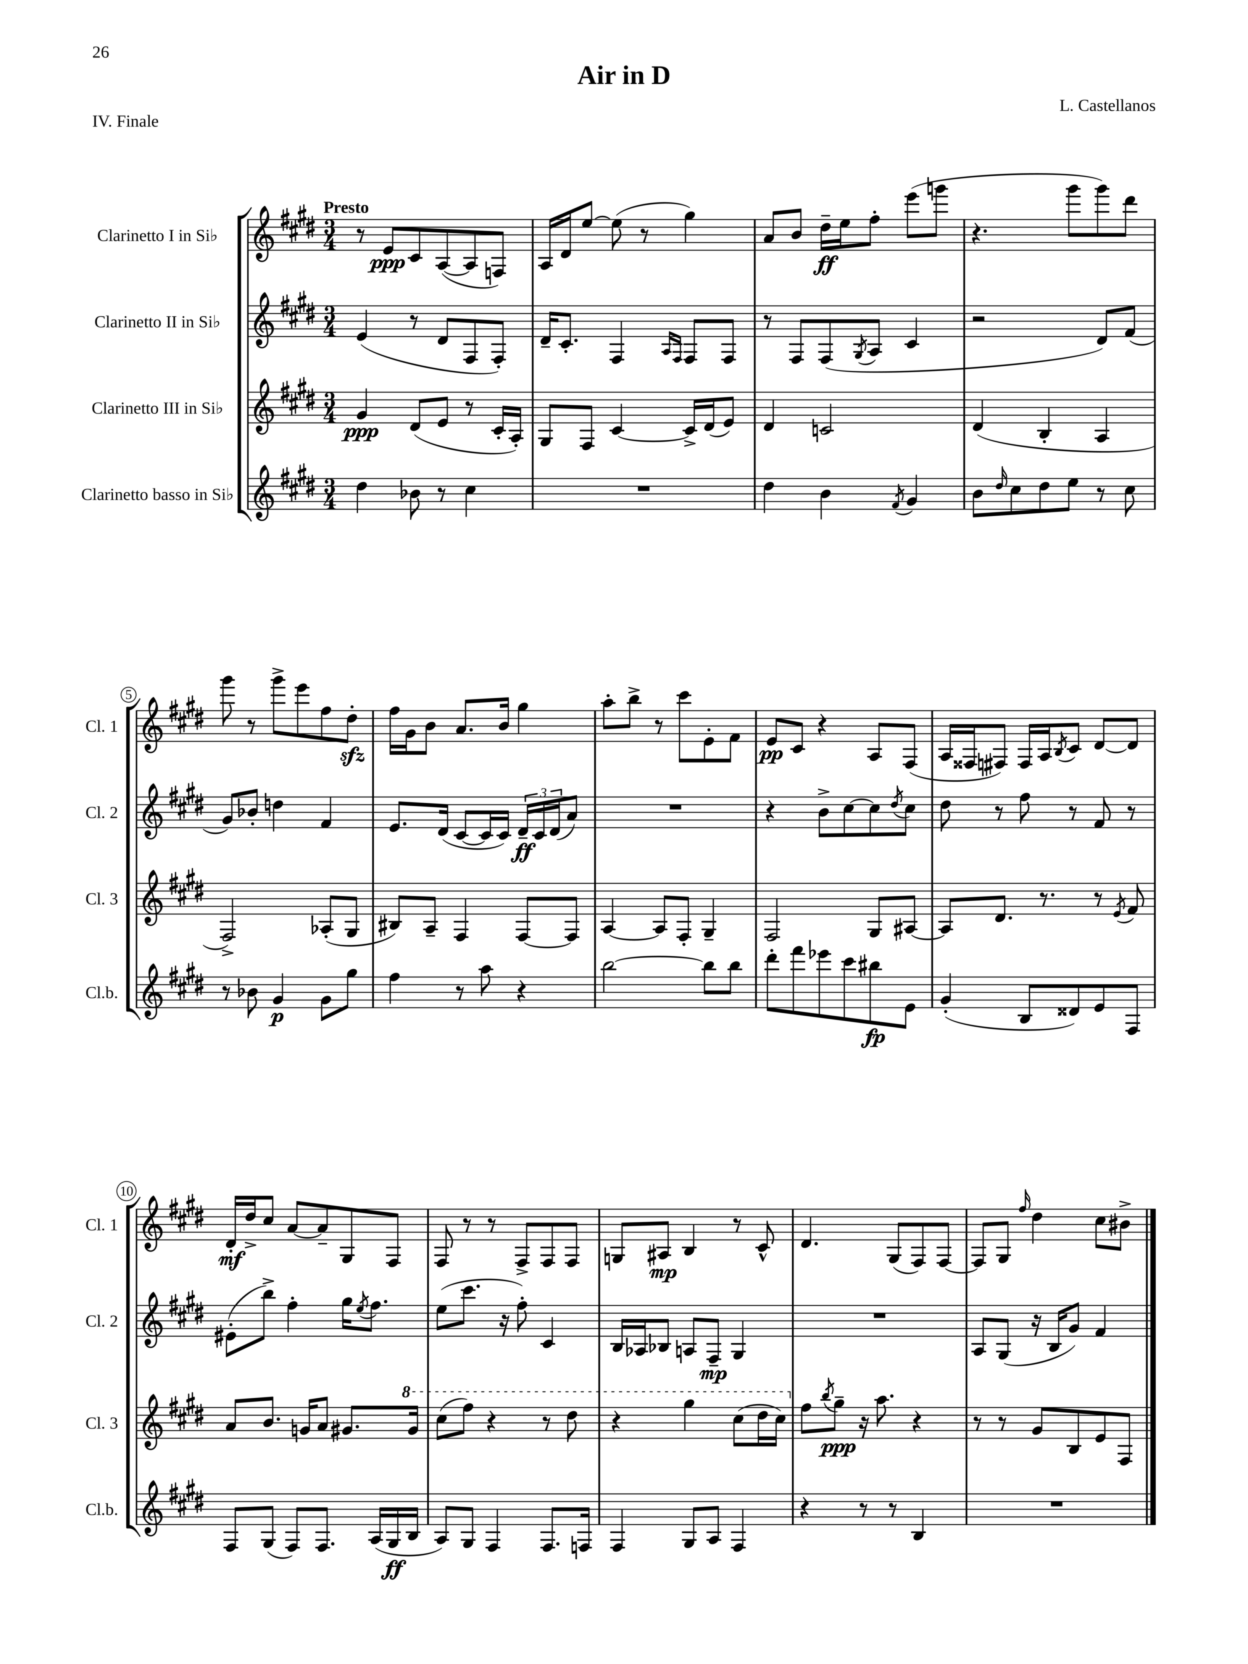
\header { title = "Air in D" composer = "L. Castellanos" piece = "IV. Finale" }
<<
\new StaffGroup <<
\new Staff = "s0" \with { instrumentName = "Clarinetto I in Sib" shortInstrumentName = "Cl. 1" } {
    \clef treble \key e \major \numericTimeSignature \time 3/4 \tempo "Presto"
    r8 e'8\ppp cis'8 a8~( a8 f8) |
    a16 dis'16 e''8~ e''8( r8 gis''4) |
    a'8 b'8 dis''16--\ff e''16 fis''8-. e'''8( g'''8 |
    r4. gis'''8 gis'''8) dis'''8 |
    gis'''8 r8 gis'''8-> e'''8 fis''8 dis''8-.\sfz |
    fis''16 gis'16 b'8 a'8. b'16 gis''4 |
    a''8-. b''8-> r8 cis'''8 e'8-. fis'8 |
    e'8\pp cis'8 r4 a8 fis8( |
    a16 fisis16 fis8) fis16 a16 \acciaccatura { b8 } cis'8 dis'8~ dis'8 |
    dis'16-.\mf dis''16-> cis''8 a'8~ a'8-- gis8 fis8 |
    fis8 r8 r8 fis8-> fis8 fis8 |
    g8 ais8\mp b4 r8 cis'8-^ |
    dis'4. gis8( fis8) fis8~ |
    fis8 gis8 \grace { fis''16 } dis''4 cis''8 bis'8-> \bar "|." |
}
\new Staff = "s1" \with { instrumentName = "Clarinetto II in Sib" shortInstrumentName = "Cl. 2" } {
    \clef treble \key e \major \numericTimeSignature \time 3/4
    e'4( r8 dis'8 fis8 fis8-.) |
    dis'16-- cis'8.-. fis4 \grace { a16 fis16 } fis8 fis8 |
    r8 fis8 fis8( \acciaccatura { gis8 } a8 cis'4 |
    r2 dis'8) fis'8( |
    gis'8) bes'8-. d''4 fis'4 |
    e'8. dis'16( cis'8~ cis'16 cis'16) \tuplet 3/2 { dis'16--\ff cis'16 dis'16( } a'8) |
    R2. |
    r4 b'8-> cis''8~ cis''8 \acciaccatura { dis''8 } cis''8 |
    dis''8 r8 fis''8 r8 fis'8 r8 |
    eis'8-.( b''8->) fis''4-. gis''16 \acciaccatura { e''8 } fis''8. |
    e''8( cis'''8. r16 fis''8-.) cis'4 |
    b16 aes16 bes8 a8 fis8--\mp gis4 |
    R2. |
    a8 gis8( r16 b16 gis'8) fis'4 \bar "|." |
}
\new Staff = "s2" \with { instrumentName = "Clarinetto III in Sib" shortInstrumentName = "Cl. 3" } {
    \clef treble \key e \major \numericTimeSignature \time 3/4
    gis'4\ppp dis'8( e'8 r8 cis'16-. a16-.) |
    gis8 fis8 cis'4~ cis'16-> dis'16( e'8) |
    dis'4 c'2 |
    dis'4( b4-. a4 |
    fis2->) aes8-.( gis8 |
    bis8) a8-- fis4 fis8~ fis8 |
    a4~ a8 fis8-. gis4-- |
    fis2 gis8 ais8~ |
    ais8 dis'8. r8. r8 \acciaccatura { e'8 } fis'8 |
    a'8 b'8. g'16 a'8 gis'8. \ottava #1 gis''16 |
    cis'''8( fis'''8) r4 r8 dis'''8 |
    r4 gis'''4 cis'''8( dis'''16 cis'''16) \ottava #0 |
    fis''8 \acciaccatura { b''8 } gis''8--\ppp r16 a''8. r4 |
    r8 r8 gis'8 b8 e'8 fis8 \bar "|." |
}
\new Staff = "s3" \with { instrumentName = "Clarinetto basso in Sib" shortInstrumentName = "Cl.b." } {
    \clef treble \key e \major \numericTimeSignature \time 3/4
    dis''4 bes'8 r8 cis''4 |
    R2. |
    dis''4 b'4 \acciaccatura { fis'8 } gis'4 |
    b'8 \grace { dis''16 } cis''8 dis''8 e''8 r8 cis''8 |
    r8 bes'8 gis'4\p gis'8 gis''8 |
    fis''4 r8 a''8 r4 |
    b''2~ b''8 b''8 |
    dis'''8-. fis'''8 ees'''8 cis'''8 bis''8\fp e'8 |
    gis'4-.( b8 disis'8) e'8 fis8 |
    fis8 gis8( fis8) fis8. a16( gis16\ff b16 |
    a8) gis8 fis4 fis8. f16 |
    fis4 gis8 a8 fis4 |
    r4 r8 r8 b4 |
    R2. \bar "|." |
}
>>
>>
\layout { \context { \Score \override BarNumber.stencil = #(make-stencil-circler 0.1 0.3 ly:text-interface::print) } }
